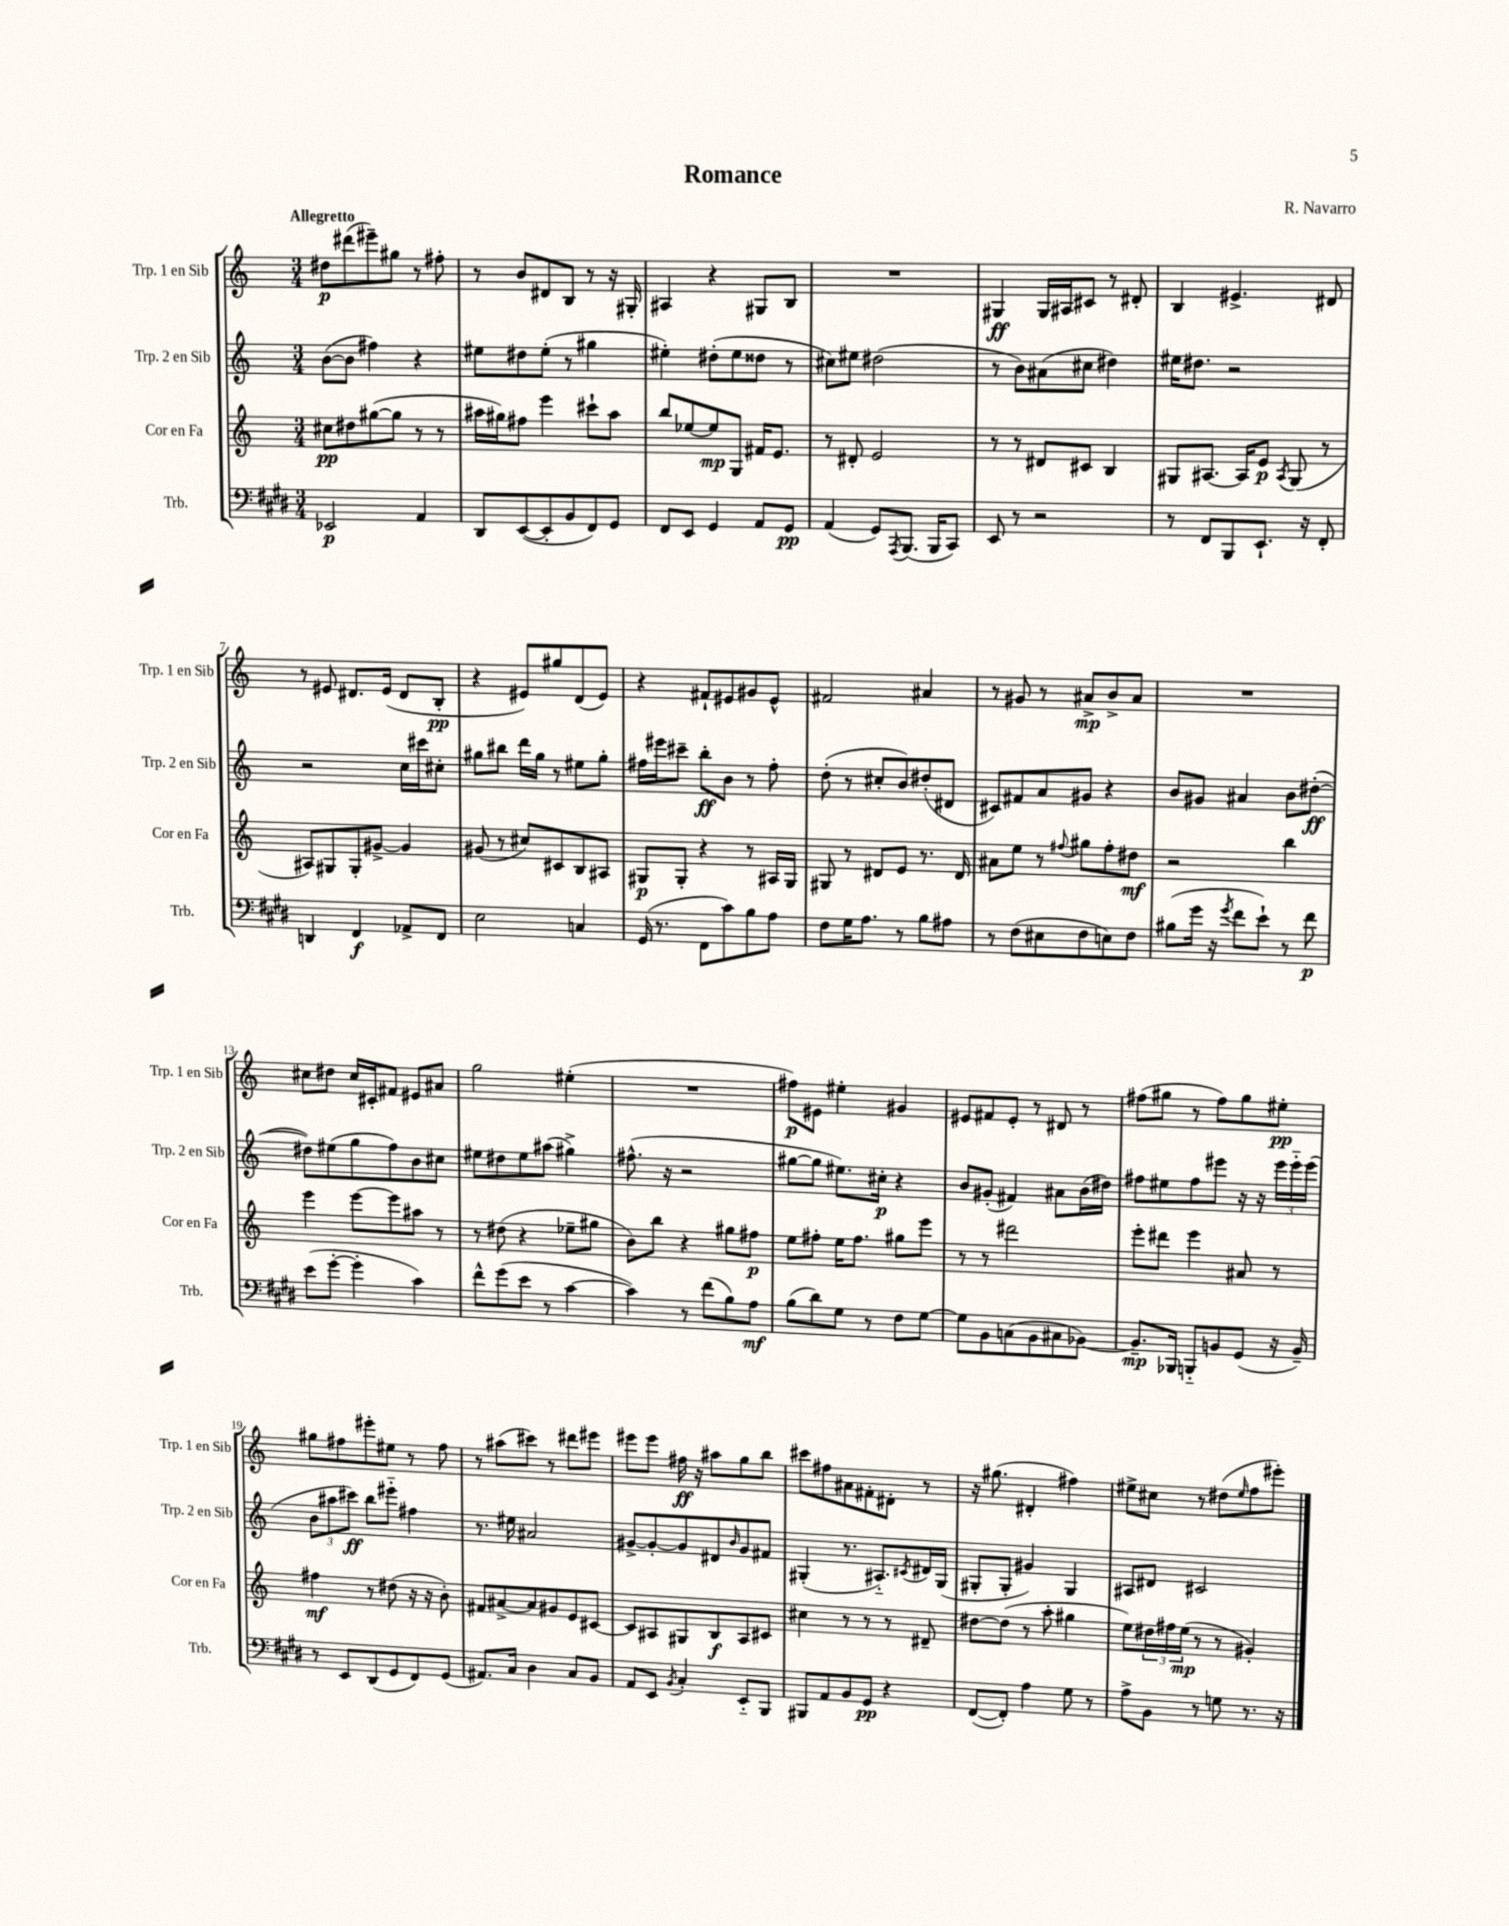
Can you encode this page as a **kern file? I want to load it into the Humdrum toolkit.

**kern	**dynam	**kern	**dynam	**kern	**dynam	**kern	**dynam
*part4	*part4	*part3	*part3	*part2	*part2	*part1	*part1
*staff4	*staff4	*staff3	*staff3	*staff2	*staff2	*staff1	*staff1
*I"Trb.	*	*I"Cor en Fa	*	*I"Trp. 2 en Sib	*	*I"Trp. 1 en Sib	*
*I'Trb.	*	*I'Cor en Fa	*	*I'Trp. 2 en Sib	*	*I'Trp. 1 en Sib	*
*clefF4	*	*clefG2	*	*clefG2	*	*clefG2	*
*k[f#c#g#d#]	*	*k[]	*	*k[]	*	*k[]	*
*M3/4	*	*M3/4	*	*M3/4	*	*M3/4	*
=1	=1	=1	=1	=1	=1	=1	=1
!	!	!	!	!	!	!LO:TX:a:B:t=Allegretto	!
2EE-X/	p	8cc#X\L	pp	([8b\L	.	8dd#X\L	p
.	.	8dd#X\	.	8b\J]	.	(8ddd#X\	.
.	.	([8gg#X\	.	4ff#X\)	.	8eee#X~\)	.
.	.	8gg#\J]	.	.	.	8gg#X\J	.
4AA/	.	8r	.	4r	.	8r	.
.	.	8r	.	.	.	8ff#X'\	.
=2	=2	=2	=2	=2	=2	=2	=2
8DD#/L	.	16aa#X\LL	.	8ee#X\L	.	8r	.
.	.	16gg#X\J)	.	.	.	.	.
([8EE/	.	8ff#X\J	.	8dd#X\	.	8b/L	.
8EE'/]	.	4eee\	.	(8ee#'\J	.	8d#X/	.
8BB/	.	.	.	8r	.	8B/J	.
8FF#/)	.	8ccc#X`\L	.	4gg#X\	.	8r	.
8GG#/J	.	8aa#\J	.	.	.	16r	.
.	.	.	.	.	.	16G#X'/	.
=3	=3	=3	=3	=3	=3	=3	=3
8FF#/L	.	8bb/L	.	4ee#X'\)	.	4A#X/	.
8EE/J	.	[8ee-X/	.	.	.	.	.
4GG#/	.	8ee-/]	mp	(8dd#X'\L	.	4r	.
.	.	8G/J	.	8ee#\	.	.	.
8AA/L	.	16f#X/KL	.	8dd##X\J	.	8G#X/L	.
.	.	8.e/J	.	.	.	.	.
8GG#/J	pp	.	.	8r	.	8B/J	.
=4	=4	=4	=4	=4	=4	=4	=4
(4AA/	.	8r	.	8cc#X\L)	.	2.r	.
.	.	8d#X'/	.	8ee#X\J	.	.	.
8GG#/L)	.	2e/	.	(2dd#X\	.	.	.
8qAAA/	.	.	.	.	.	.	.
(8.BBB/J	.	.	.	.	.	.	.
16BBB/KL	.	.	.	.	.	.	.
8CC#/J)	.	.	.	.	.	.	.
=5	=5	=5	=5	=5	=5	=5	=5
8EE/	.	8r	.	8r	.	4G#X/	ff
8r	.	8r	.	8b\L)	.	.	.
2r	.	8d#X/L	.	(8a#X\	.	16G#/LL	.
.	.	.	.	.	.	16A#X/J	.
.	.	8c#X/J	.	8cc#X\J	.	8c#X/J	.
.	.	4B/	.	4dd#X\)	.	8r	.
.	.	.	.	.	.	8d#X'/	.
=6	=6	=6	=6	=6	=6	=6	=6
8r	.	8G#X/L	.	16ee#X\KL	.	4B/	.
.	.	.	.	8.dd#X\J	.	.	.
8FF#/L	.	[8.A#X/J	.	.	.	.	.
8BBB/	.	.	.	2r	.	4.e#X^/	.
.	.	16A#/KL]	.	.	.	.	.
8.EE`/J	.	8e/J	p	.	.	.	.
.	.	8qA#/	.	.	.	.	.
.	.	(8G#/	.	.	.	.	.
16r	.	.	.	.	.	.	.
8FF#'/	.	8r	.	.	.	8d#X/	.
!!LO:LB:g=z
=7	=7	=7	=7	=7	=7	=7	=7
4DDn/	.	8A#X/L)	.	2r	.	8r	.
.	.	8G#X/	.	.	.	8e#X/	.
4FF#/	f	8G#'/	.	.	.	8.d#X/L	.
.	.	[8g#X^/J	.	.	.	.	.
.	.	.	.	.	.	(16e#/Jk	.
8AA-X^/L	.	4g#/]	.	16cc\LL	.	8d#/L	.
.	.	.	.	16ccc#X\J	.	.	.
8FF#/J	.	.	.	8cc#X'\J	.	8B'/J	pp
=8	=8	=8	=8	=8	=8	=8	=8
2E\	.	(8g#X/	.	8gg#X\L	.	4r	.
.	.	8r	.	8bb#X\J	.	.	.
.	.	8cc#X/L)	.	16ddd\LL	.	8e#X/L)	.
.	.	.	.	16gg#\JJ	.	.	.
.	.	8c#X/	.	8r	.	8gg#X/	.
4Cn/	.	8B/	.	8ee#X\L	.	(8d/	.
.	.	8A#X/J	.	8gg#'\J	.	8e#/J)	.
=9	=9	=9	=9	=9	=9	=9	=9
(16GG#/	.	8G#X/L	p	16ff#X\LL	.	4r	.
8.r	.	.	.	16eee#X\J	.	.	.
.	.	8G#'/J	.	8ccc#X~\J	.	.	.
8FF#\L	.	4r	.	8bb'\L	ff	8f#X`/L	.
8c#\)	.	.	.	8b\J	.	8e#X/	.
8B\	.	8r	.	8r	.	8g#X/	.
8A\J	.	16A#X/LL	.	8ff#'\	.	8e#^^/J	.
.	.	16G#/JJ	.	.	.	.	.
=10	=10	=10	=10	=10	=10	=10	=10
8F#\L	.	8G#X/	.	(8dd'\	.	2f#X/	.
16G#\K	.	8r	.	8r	.	.	.
8.A\J	.	.	.	.	.	.	.
.	.	8d#X/L	.	8cc#X'/L	.	.	.
8r	.	8e/J	.	8b/)	.	.	.
8B\L	.	8.r	.	(8dd#X'/	.	4a#X/	.
8A#X\J	.	.	.	8d#X/J	.	.	.
.	.	16d#/	.	.	.	.	.
=11	=11	=11	=11	=11	=11	=11	=11
8r	.	8a#X\L	.	8c#X/L)	.	8r	.
(8F#\L	.	8ee\J	.	8f#X/	.	8g#X/	.
8E#X\	.	8r	.	8a/	.	8r	.
.	.	8qqff#X/	.	.	.	.	.
8F#\	.	8gg#X\L	.	8g#X/J	.	8a#X^/L	mp
8En\)	.	8ff#'\	.	4r	.	8b^/	.
8F#\J	.	8dd#X\J	mf	.	.	8a#/J	.
=12	=12	=12	=12	=12	=12	=12	=12
(8B#X\L	.	2r	.	8b/L	.	2.r	.
16g#\Jk	.	.	.	8g#X/J	.	.	.
16r	.	.	.	.	.	.	.
8qg#/	.	.	.	.	.	.	.
8f#\L	.	.	.	4a#X/	.	.	.
8e`\J)	.	.	.	.	.	.	.
8r	.	4bb\	.	8b\L	.	.	.
8f#\	p	.	.	([8dd#X'\J	ff	.	.
!!LO:LB:g=z
=13	=13	=13	=13	=13	=13	=13	=13
(8e\L	.	4eee\	.	8dd#X\L])	.	8cc#X\L	.
[8g#'\J	.	.	.	(8ee#X\	.	8dd#X\J	.
4g#'\]	.	[8eee\L	.	8gg\	.	16cc#/LL	.
.	.	.	.	.	.	16c#X'/J	.
.	.	8eee\]	.	8ff\)	.	8f#X/J	.
4c#\)	.	8aa#X\J	.	8b\	.	8e#X/L	.
.	.	8r	.	8cc#X\J	.	8a#X/J	.
=14	=14	=14	=14	=14	=14	=14	=14
8f#^^\L	.	8r	.	8ee#X\L	.	2gg\	.
(8g#\	.	(8dd#X\	.	8dd#X\	.	.	.
8e\J	.	4r	.	8ee#\	.	.	.
8r	.	.	.	(8aa#X\J	.	.	.
[4c#\	.	8ee-X~\L	.	4gg#X^\)	.	(4ee#X'\	.
.	.	8gg#X\J	.	.	.	.	.
=15	=15	=15	=15	=15	=15	=15	=15
4c#\])	.	8b\L)	.	(8.ff#X^^\	.	2.r	.
.	.	8bb\J	.	.	.	.	.
.	.	.	.	16r	.	.	.
8r	.	4r	.	2r	.	.	.
(8f#\L	.	.	.	.	.	.	.
8B\)	.	8gg#X\L	.	.	.	.	.
8A\J	mf	8ff#X\J	p	.	.	.	.
=16	=16	=16	=16	=16	=16	=16	=16
(8B\L	.	8ee\L	.	[8gg#X\L	.	8ff#X\L)	p
8d#\)	.	8ff#X'\J	.	8gg#\J]	.	8e#X\J	.
8G#\J	.	16ee\KL	.	8.ee#X\L)	.	4ee#X'\	.
.	.	8.ff#\J	.	.	.	.	.
8r	.	.	.	.	.	.	.
.	.	.	.	16cc#X'\Jk	p	.	.
8F#\L	.	8gg#X\L	.	4r	.	4g#X/	.
[8G#\J	.	8eee\J	.	.	.	.	.
=17	=17	=17	=17	=17	=17	=17	=17
8G#\L]	.	8r	.	8b/L	.	8e#X/L	.
8BB\	.	8r	.	(8g#X'/J	.	8f#X/	.
(8Cn\	.	2ddd#X\	.	4f#X/)	.	8e#'/J	.
8BB\	.	.	.	.	.	8r	.
8C#X\	.	.	.	8a#X\L	.	8d#X/	.
[8BB-X\J)	.	.	.	(16b\L	.	8r	.
.	.	.	.	16dd#X\JJ)	.	.	.
=18	=18	=18	=18	=18	=18	=18	=18
8.BB-~/L]	mp	8eee'\L	.	8ff#X\L	.	(8ff#X\L	.
.	.	8ddd#X\J	.	8ee#X\	.	8gg#X\J	.
16BBB-X/Jk	.	.	.	.	.	.	.
8BBBn/L	.	4eee\	.	8ff#\	.	8r	.
8BBn/	.	.	.	8eee#X\J	.	8ff#\L)	.
(8GG#/J	.	8a#X/	.	16r	.	8gg#\	.
.	.	.	.	16r	.	.	.
16r	.	8r	.	24eee#\LL	.	8ee#X'\J	pp
.	.	.	.	24eee#\	.	.	.
16BB~/)	.	.	.	.	.	.	.
.	.	.	.	(24eee#\JJ	.	.	.
!!LO:LB:g=z
=19	=19	=19	=19	=19	=19	=19	=19
8r	.	4ff#X\	mf	12b\L	.	8gg#X\L	.
.	.	.	.	12aa#X\	.	.	.
8EE/L	.	.	.	.	.	8ff#X\	.
.	.	.	.	12ccc#X\J)	ff	.	.
(8DD#/	.	8r	.	8bb\L	.	8eee#X'\	.
8GG#/	.	(8dd#X\	.	8eee#X\J	.	8ee#X\J	.
8FF#/)	.	16r	.	4ff#X\	.	8r	.
.	.	16r	.	.	.	.	.
(8GG#/J	.	8b'\)	.	.	.	8ff#\	.
=20	=20	=20	=20	=20	=20	=20	=20
8.AA#X/L)	.	8f#X/L	.	8.r	.	8r	.
.	.	[8a#X^/	.	.	.	(8aa#X\L	.
16C#/Jk	.	.	.	16ee#X\	.	.	.
4D#\	.	8a#/]	.	2a#X/	.	8ccc#X\J)	.
.	.	8g#X/	.	.	.	8r	.
8C#/L	.	8e/	.	.	.	8ddd#X\L	.
8BB/J	.	[8c#X/J	.	.	.	8eee#X\J	.
=21	=21	=21	=21	=21	=21	=21	=21
8AA/L	.	8c#/L]	.	[8g#X^/L	.	8eee#X\L	.
8EE/J	.	8A#X/	.	8g#'/_	.	8eee#\J	.
8qBB/	.	.	.	.	.	.	.
4C#'/	.	8G#X/	.	8g#/]	.	16ff#X\	ff
.	.	.	.	.	.	16r	.
.	.	8B/	f	8d#X/	.	8aa#X\L	.
.	.	.	.	16qqb/	.	.	.
8EE/L	.	8A#/	.	8g#/	.	8gg\	.
8BBB/J	.	8c#X/J	.	8f#X/J	.	8bb\J	.
=22	=22	=22	=22	=22	=22	=22	=22
8BBB#X/L	.	4cc#X\	.	(4G#X'/	.	8ccc#X\L	.
8AA/	.	.	.	.	.	8ff#X\	.
8BB/	.	8r	.	8.r	.	8a#X\	.
8GG#/J	pp	8r	.	.	.	8f#X'\	.
.	.	.	.	8.A#X/L)	.	.	.
4r	.	8r	.	.	.	8d#X'\J	.
.	.	.	.	8qc#X/	.	.	.
.	.	8d#X~/	.	16d#X/L	.	8r	.
.	.	.	.	(16G#/JJ	.	.	.
=23	=23	=23	=23	=23	=23	=23	=23
([8FF#/L	.	[8dd#X\L	.	8G#X'/L	.	16r	.
.	.	.	.	.	.	(8.gg#X\	.
8FF#'/J])	.	(8dd#\J]	.	8G#'/J	.	.	.
4A\	.	8r	.	4g#X/)	.	4d#X'/	.
.	.	8aa'\	.	.	.	.	.
8G#\	.	4gg#X\	.	4G#/	.	4ff#X\)	.
8r	.	.	.	.	.	.	.
=24	=24	=24	=24	=24	=24	=24	=24
8A^\L	.	8ee\L)	.	8A#X/L	.	8ee#X^\L	.
8BB\J	.	24dd#X\L	.	8d#X/J	.	8cc#X\J	.
.	.	24ff#X\	.	.	.	.	.
.	.	(24ee\JJ	mp	.	.	.	.
8r	.	8r	.	2c#X/	.	8r	.
8Gn\	.	8r	.	.	.	(8dd#X\L	.
.	.	.	.	.	.	16qqee#/	.
8.r	.	4g#X'/)	.	.	.	8ff\	.
.	.	.	.	.	.	8eee#X'\J)	.
16r	.	.	.	.	.	.	.
==	==	==	==	==	==	==	==
*-	*-	*-	*-	*-	*-	*-	*-
